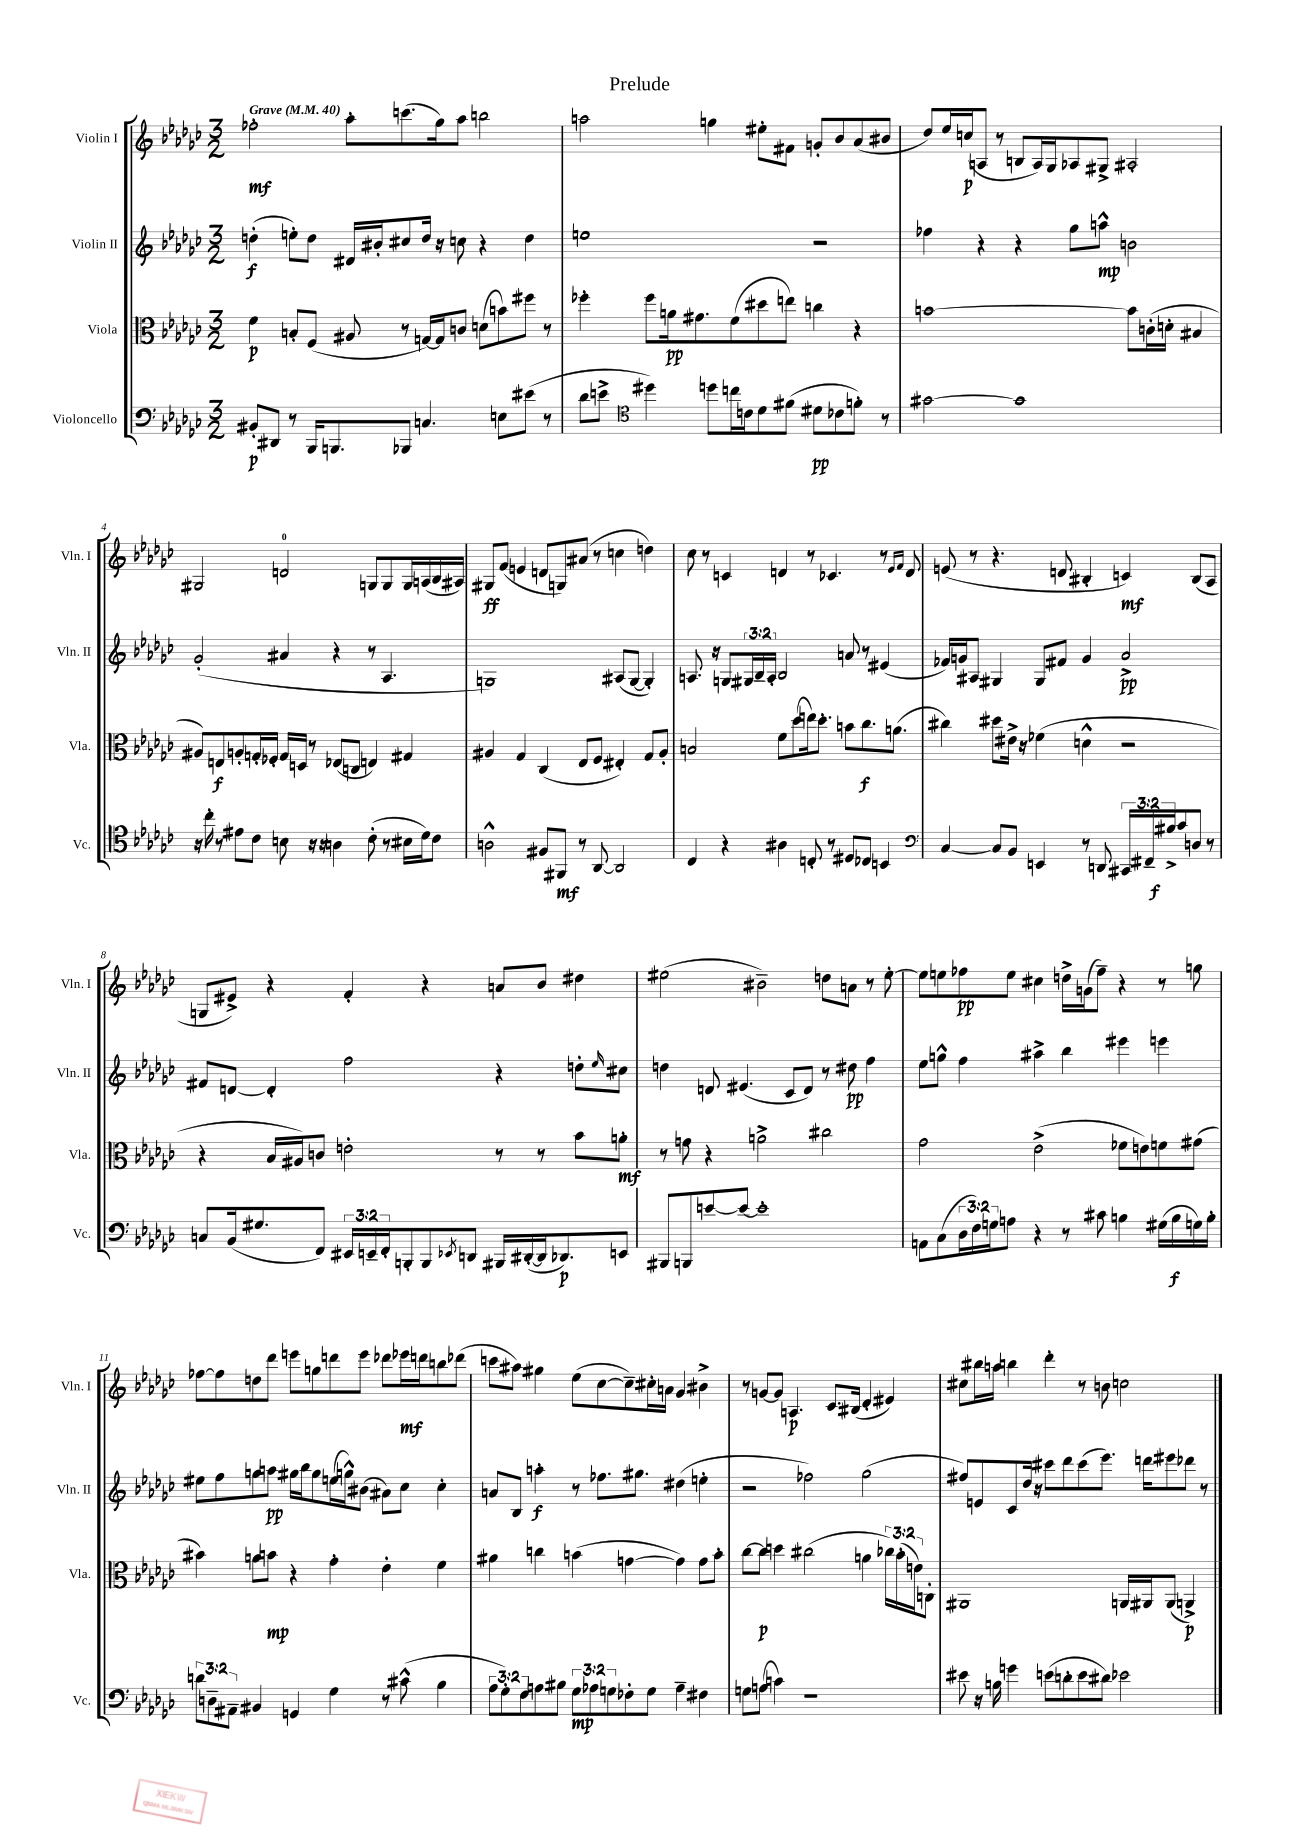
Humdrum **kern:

**kern	**dynam	**kern	**dynam	**kern	**dynam	**kern	**dynam
*part4	*part4	*part3	*part3	*part2	*part2	*part1	*part1
*staff4	*staff4	*staff3	*staff3	*staff2	*staff2	*staff1	*staff1
*I"Violoncello	*	*I"Viola	*	*I"Violin II	*	*I"Violin I	*
*I'Vc.	*	*I'Vla.	*	*I'Vln. II	*	*I'Vln. I	*
*clefF4	*	*clefC3	*	*clefG2	*	*clefG2	*
*k[b-e-a-d-g-c-]	*	*k[b-e-a-d-g-c-]	*	*k[b-e-a-d-g-c-]	*	*k[b-e-a-d-g-c-]	*
*M3/2	*	*M3/2	*	*M3/2	*	*M3/2	*
*MM40	*	*MM40	*	*MM40	*	*MM40	*
=1	=1	=1	=1	=1	=1	=1	=1
!	!	!	!	!	!	!LO:TX:a:B:t=Grave	!
8BB#X'/L	p	4f\	p	(4ddn'\	f	2ff-X'\	mf
8DD#X/J	.	.	.	.	.	.	.
8r	.	8Bn'/L	.	8een'\L)	.	.	.
16BBB-/KL	.	(8F/J	.	8dd\J	.	.	.
8.BBBn/	.	.	.	.	.	.	.
.	.	8A#X/	.	16d#X/LL	.	8aa-'\L	.
.	.	.	.	16b#X'/J	.	.	.
8BBB-X/J	.	8r	.	8cc#X/	.	(8.cccn\	.
4.Cn/	.	[16Gn/LL)	.	16dd/Jk	.	.	.
.	.	16G/J]	.	16r	.	16gg-\k)	.
.	.	8cn/J	.	8ccn\	.	8aa-\J	.
.	.	(8dn\L	.	4r	.	2bbn\	.
8En\L	.	8bn\)	.	.	.	.	.
(8e#X\J	.	8ff#X\J	.	4dd\	.	.	.
8r	.	8r	.	.	.	.	.
=2	=2	=2	=2	=2	=2	=2	=2
8d-\L	.	4ff-X'\	.	1een	.	2aan\	.
8en^\J	.	.	.	.	.	.	.
*clefC4	*	*	*	*	*	*	*
4dd#X\)	.	8ff-\L	.	.	.	.	.
.	.	16an\k	pp	.	.	.	.
.	.	8.g#X\	.	.	.	.	.
8ddn\L	.	.	.	.	.	4ggn\	.
16ccn\L	.	(8f\	.	.	.	.	.
16cn\J	.	.	.	.	.	.	.
8d-\	.	8dd#X\	.	.	.	8ee#X'\L	.
(8f#X\J	.	8een\J)	.	.	.	8f#X\J	.
8d#X\L	pp	4ccn\	.	2r	.	8gn'/L	.
8c-X\	.	.	.	.	.	8b-/	.
8fn'\J)	.	4r	.	.	.	(8a-/	.
8r	.	.	.	.	.	8b#X/J	.
=3	=3	=3	=3	=3	=3	=3	=3
[2g#X\	.	[1bn	.	4ff-X\	.	8dd-/L)	.
.	.	.	.	.	.	16ee-/L	.
.	.	.	.	.	.	(16ccn/J	p
.	.	.	.	4r	.	8An/J	.
.	.	.	.	.	.	8r	.
1g#]	.	.	.	4r	.	8Bn/L	.
.	.	.	.	.	.	16A/L)	.
.	.	.	.	.	.	16G-/J	.
.	.	.	.	8gg-\L	.	8A-X/	.
.	.	.	.	8aan^^\J	mp	8G#X^/J	.
.	.	8b\L]	.	2bn\	.	2A#X'/	.
.	.	(16cn'\L	.	.	.	.	.
.	.	16dn'\JJ	.	.	.	.	.
.	.	4B#X/	.	.	.	.	.
!!LO:LB:g=z
=4	=4	=4	=4	=4	=4	=4	=4
16r	.	8A#X/L)	.	(2g-'/	.	2G#X/	.
16cc-'\	.	.	.	.	.	.	.
8r	.	8En/	f	.	.	.	.
8e#X\L	.	8An'/	.	.	.	.	.
8c-\J	.	16Gn'/L	.	.	.	.	.
.	.	16F-X'/JJ	.	.	.	.	.
8Bn\	.	16G/LL	.	4a#X/	.	2dn/	.
.	.	16Dn/JJ	.	.	.	.	.
16r	.	8r	.	.	.	.	.
16r	.	.	.	.	.	.	.
4An\	.	(8E-X/L	.	4r	.	.	.
.	.	8Cn/J	.	.	.	.	.
(8c-'\	.	4En/)	.	8r	.	8Gn/L	.
8r	.	.	.	4.A-/	.	8G/	.
16B#X\LL	.	4G#X/	.	.	.	16G/L	.
16d-\J)	.	.	.	.	.	(16An/	.
8c-\J	.	.	.	.	.	16B-/	.
.	.	.	.	.	.	16A#X/JJ)	.
=5	=5	=5	=5	=5	=5	=5	=5
2An^^\	.	4A#X/	.	1Gn)	.	8G#X/L	ff
.	.	.	.	.	.	(8f/J	.
.	.	4G-/	.	.	.	4en/	.
8F#X/L	.	(4C-/	.	.	.	8dn/L	.
8FF#X/J	mf	.	.	.	.	8Gn/)	.
8r	.	8E-/L	.	.	.	(8a#X/J	.
[8AA-/	.	8F/J	.	.	.	8r	.
2AA-/]	.	4E#X'/)	.	(8A#X/L	.	4ccn\	.
.	.	.	.	[8G/J	.	.	.
.	.	8G-/L	.	4G'/])	.	4ddn\)	.
.	.	8A#'/J	.	.	.	.	.
=6	=6	=6	=6	=6	=6	=6	=6
4C-/	.	2Bn/	.	8.An/	.	8cc-\	.
.	.	.	.	.	.	8r	.
.	.	.	.	16r	.	.	.
4r	.	.	.	8Gn/L	.	4cn/	.
.	.	.	.	24G#X/L	.	.	.
.	.	.	.	24B-~/	.	.	.
.	.	.	.	24A'/JJ	.	.	.
4A#X\	.	8f\L	.	2B-/	.	4dn/	.
.	.	(8dd-\	.	.	.	.	.
8Cn'/	.	16een\k)	.	.	.	8r	.
.	.	8.dd-'\J	.	.	.	.	.
8r	.	.	.	.	.	4.c-X/	.
8D#X/L	.	8bn\L	.	8an/	.	.	.
8C-X/J	.	8.cc-\	f	8r	.	.	.
4BBn/	.	.	.	(4e#X/	.	8r	.
.	.	(8.an\J	.	.	.	.	.
.	.	.	.	.	.	16qqe-/LL	.
.	.	.	.	.	.	16qqf/JJ	.
.	.	.	.	.	.	8d/	.
=7	=7	=7	=7	=7	=7	=7	=7
*clefF4	*	*	*	*	*	*	*
[4C-/	.	4cc#X\)	.	16f-X/LL)	.	(8en/	.
.	.	.	.	16gn/J	.	.	.
.	.	.	.	8A#X/J	.	8r	.
8C-/L]	.	8dd#X\L	.	4G#X/	.	4.r	.
8BB-/J	.	16e#X^\Jk	.	.	.	.	.
.	.	16r	.	.	.	.	.
4EEn/	.	(4f-X\	.	8G#/L	.	.	.
.	.	.	.	8f#X/J	.	8dn/	.
8r	.	4dn^^\	.	4g/	.	4B#X'/	.
8DDn/	.	.	.	.	.	.	.
24CC#X/LL	.	2r	.	2a-^/	pp	4cn/)	mf
24FF#X~/	.	.	.	.	.	.	.
24B#X^/J	f	.	.	.	.	.	.
8c-/	.	.	.	.	.	.	.
8Dn/J	.	.	.	.	.	(8B#/L	.
8r	.	.	.	.	.	8A-/J	.
!!LO:LB:g=z
=8	=8	=8	=8	=8	=8	=8	=8
8Cn/L	.	4r	.	8f#X/L	.	8Gn/L	.
(16BB-/k	.	.	.	[8dn/J	.	8e#X^/J)	.
8.G#X/	.	.	.	.	.	.	.
.	.	16B-/LL	.	4d'/]	.	4r	.
.	.	16A#X/J)	.	.	.	.	.
8FF/J)	.	8cn/J	.	.	.	.	.
24EE#X/LL	.	2en'\	.	2ff\	.	4f'/	.
24EEn~/	.	.	.	.	.	.	.
24FF'/J	.	.	.	.	.	.	.
8BBBn'/	.	.	.	.	.	.	.
8BBB/	.	.	.	.	.	4r	.
8qEE-X/	.	.	.	.	.	.	.
8DDn/J	.	.	.	.	.	.	.
16BBB#X/LL	.	8r	.	4r	.	8an/L	.
([16DD#X'/	.	.	.	.	.	.	.
16DD#/J]	.	8r	.	.	.	8b-/J	.
8.DD-X/)	p	.	.	.	.	.	.
.	.	8b-\L	.	8ddn'\L	.	4dd#X\	.
.	.	.	.	16qqee-/	.	.	.
8EEn/J	.	8an'\J	mf	8cc#X\J	.	.	.
=9	=9	=9	=9	=9	=9	=9	=9
8BBB#X/L	.	8r	.	4ddn\	.	(2ee#X\	.
8BBBn/	.	8gn\	.	.	.	.	.
[8en/	.	4r	.	8dn/	.	.	.
8e/J_	.	.	.	(4.e#X/	.	.	.
1e']	.	2an^\	.	.	.	2b#X~\)	.
.	.	.	.	8c-/L	.	.	.
.	.	.	.	8d/J)	.	.	.
.	.	2cc#X\	.	8r	.	8ddn\L	.
.	.	.	.	8dd#X\	pp	8an\J	.
.	.	.	.	4ff\	.	8r	.
.	.	.	.	.	.	[8ee#'\	.
=10	=10	=10	=10	=10	=10	=10	=10
8AAn\L	.	2g-\	.	8ee-\L	.	8ee#\L]	.
(8C-\	.	.	.	8ggn^^\J	.	8een\	.
24D-\L	.	.	.	4ff\	.	8ff-X\	pp
24F\)	.	.	.	.	.	.	.
24Gn\J	.	.	.	.	.	.	.
8An\J	.	.	.	.	.	8ee\J	.
4r	.	(2e-^\	.	4aa#X^\	.	4cc#X\	.
8r	.	.	.	4bb-\	.	16ddn^\LL	.
.	.	.	.	.	.	(16gn\J	.
8c#X\	.	.	.	.	.	8ff-~\J)	.
4Bn\	.	8f-X\L	.	4eee#X\	.	4r	.
.	.	8en\)	.	.	.	.	.
(16G#X\LL	.	8fn\	.	4eeen\	.	8r	.
16B\	f	.	.	.	.	.	.
16Gn\)	.	(8g#X\J	.	.	.	8ggn\	.
16B'\JJ	.	.	.	.	.	.	.
!!LO:LB:g=z
=11	=11	=11	=11	=11	=11	=11	=11
12dn\L	.	4b#X\)	.	8ee#X\L	.	[8ff-X\L	.
12Dn~\	.	.	.	.	.	.	.
.	.	.	.	8ff\	.	8ff-\]	.
12AA#X~\J	.	.	.	.	.	.	.
4BB#X/	.	8an\L	.	8ggn\	.	8ddn\	.
.	.	8bn\J	mp	8aan\J	pp	8ddd-\J	.
4GGn/	.	4r	.	16gg#X\LL	.	8eeen\L	.
.	.	.	.	16bb-\J	.	.	.
.	.	.	.	8gg#\	.	8ggn\	.
4G-\	.	4g-'\	.	(16een\L	.	8dddn\	.
.	.	.	.	16ggn^^\J)	.	.	.
.	.	.	.	(8b#X\J	.	8eee\J	.
8r	.	4e-'\	.	8a#X\L)	.	8ddd-X\L	.
(8c#X^^\	.	.	.	8cc-\J	.	16eee-X\L	mf
.	.	.	.	.	.	16dddn\J	.
4B-\	.	4f\	.	4cc-'\	.	8bbn\	.
.	.	.	.	.	.	(8ddd-X\J	.
=12	=12	=12	=12	=12	=12	=12	=12
12A-\L	.	4a#X\	.	8an/L	.	8cccn\L	.
12G-'\)	.	.	.	.	.	.	.
.	.	.	.	8B-/J	.	8aa#X\J)	.
12F\	.	.	.	.	.	.	.
8An\	.	4ccn\	.	4aan'\	f	4gg#X\	.
8B#X\J	.	.	.	.	.	.	.
12G-\L	mp	(4bn\	.	8r	.	(8ee-\L	.
12A-X\	.	.	.	.	.	.	.
.	.	.	.	8.ff-X\L	.	[8cc-\	.
12Gn\	.	.	.	.	.	.	.
8F-X'\	.	[4gn\	.	.	.	8cc-~\])	.
.	.	.	.	8.gg#X\J	.	.	.
8G\J	.	.	.	.	.	16cc#X'\L	.
.	.	.	.	.	.	16an\JJ	.
4A-~\	.	4g\])	.	(4dd#X\	.	4g-/	.
4F#X\	.	8g\L	.	4een'\	.	4b#X^\	.
.	.	8b'\J	.	.	.	.	.
=13	=13	=13	=13	=13	=13	=13	=13
8Gn\L	.	[8cc-\L	.	2r	.	8r	.
(8An\J	.	8cc-\J]	p	.	.	[8gn/L	.
4cn\)	.	4ddn\	.	.	.	8g/J]	.
.	.	.	.	.	.	4.An/	p
1r	.	(2cc#X\	.	2ff-X\)	.	.	.
.	.	.	.	.	.	8.c-/L	.
.	.	.	.	.	.	(16B#X/Jk	.
.	.	4an\	.	(2gg-\	.	4d-'/	.
.	.	24cc-X\LL)	.	.	.	4e#X/)	.
.	.	(24b-'\	.	.	.	.	.
.	.	24en\J)	.	.	.	.	.
.	.	8Cn'\J	.	.	.	.	.
=14	=14	=14	=14	=14	=14	=14	=14
8e#X\	.	1AA#X	.	8ff#X/L)	.	8cc#X\L	.
16r	.	.	.	8en/	.	16bb#X\L	.
16Bn\	.	.	.	.	.	16aan\JJ	.
4gn\	.	.	.	8c-/	.	4bbn\	.
.	.	.	.	16dd-/Jk	.	.	.
.	.	.	.	16r	.	.	.
(8en\L	.	.	.	8ccc#X\L	.	4ddd-'\	.
8dn'\	.	.	.	8ddd-\	.	.	.
8e\	.	.	.	(8ccc#\	.	8r	.
8d#X\J)	.	.	.	8.eee-\J)	.	8bn\	.
2e-X\	.	16AAn/LL	.	.	.	2ccn\	.
.	.	16AA#X/J	.	16dddn\KL	.	.	.
.	.	(8AA#/J	.	8eee#X\	.	.	.
.	.	4AAn^/)	p	8ddd-X\J	.	.	.
.	.	.	.	8r	.	.	.
==	==	==	==	==	==	==	==
*-	*-	*-	*-	*-	*-	*-	*-
